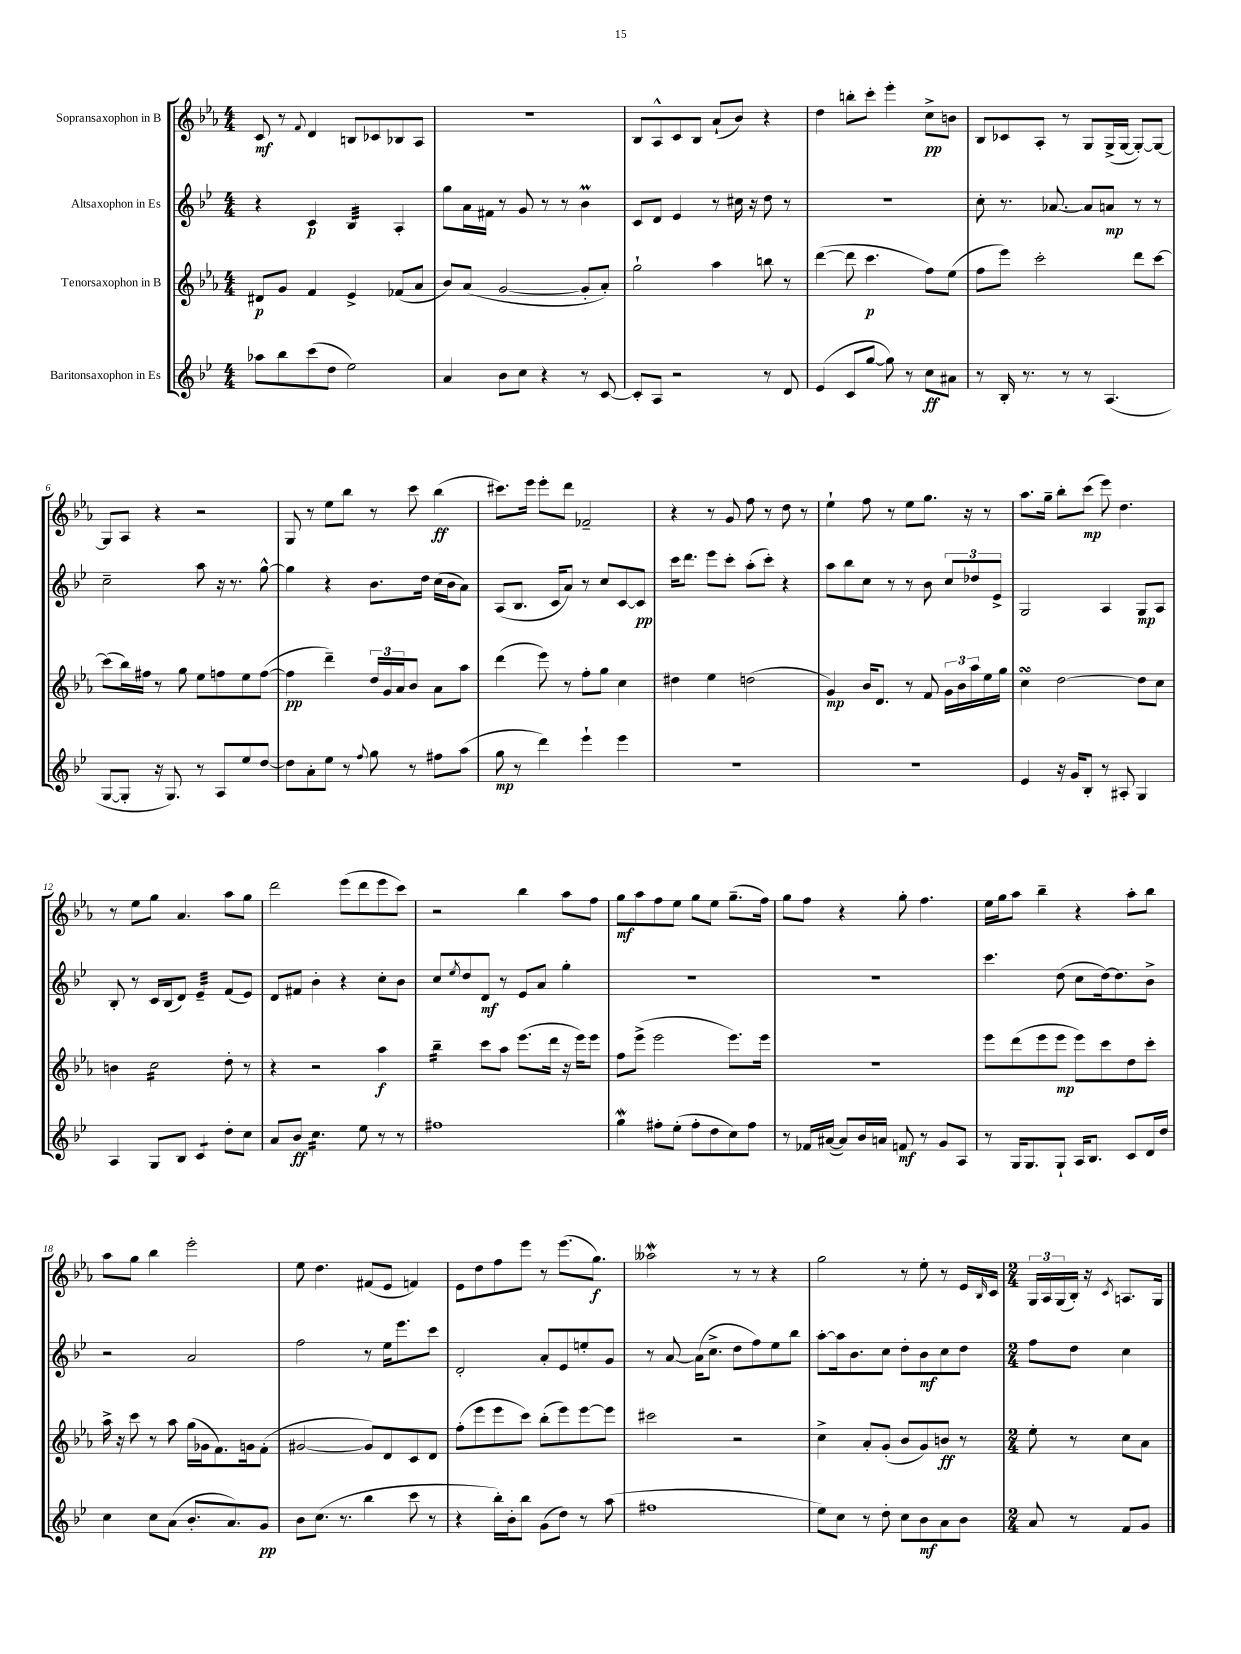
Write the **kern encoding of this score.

**kern	**kern	**kern	**kern
*staff4	*staff3	*staff2	*staff1
*clefG2	*clefG2	*clefG2	*clefG2
*k[b-e-]	*k[b-e-a-]	*k[b-e-]	*k[b-e-a-]
*M4/4	*M4/4	*M4/4	*M4/4
8aa-\L	8d#/L	4r	8c/
8bb-\	8g/J	.	8r
.	.	.	8qqf/
(8ccc\	4f/	4c/	4d/
8dd\J	.	.	.
2ee-\)	4e-^/	4B-/	8B/L
.	.	.	8c-/
.	(8f-/L	4A'/	8B-/
.	8a-/J	.	8A-/J
=	=	=	=
4a/	8b-/L)	8gg\L	1r
.	(8a-/J	16a\L	.
.	.	16f#\JJ	.
8b-\L	[2g/	8r	.
8cc\J	.	8g/	.
4r	.	8r	.
.	.	8r	.
8r	8g'/]L	4b-\	.
[8c/	8a-'/J)	.	.
=	=	=	=
8c'/]L	2gg`\	8c/L	8B-/L
8A/J	.	8d/J	8A-^^/
2r	.	4e-/	8c/
.	.	.	8B-/J
.	4aa-\	8r	(8a-`/L
.	.	16cc#\	8b-/J)
.	.	16r	.
8r	8bb\	8dd\	4r
8d/	8r	8r	.
=	=	=	=
(4e-/	([4ddd\	1r	4dd\
8c/L	8ddd\]	.	8bb'\L
[8gg/J	4.ccc\	.	8ccc'\J
8gg\])	.	.	4eee-'\
8r	.	.	.
8cc\L	8ff\L)	.	8cc^\L
8a#\J	(8ee-\J	.	8b\J
=	=	=	=
8r	8ff\L	8cc'\	8B-/L
16B-'/	8eee-\J)	8.r	8c-/
8.r	.	.	.
.	2ccc'\	.	8A-'/J
.	.	[8.a-/	.
8r	.	.	8r
8r	.	8a-/]L	8G/L
(4.A/	.	8a/J	(16G^/L
.	.	.	[16G/JJ
.	8ddd\L	8r	8G'/_L)
.	[8ccc\J	8r	8G/_J
=	=	=	=
[8G/L	(8ccc\]L	2cc~\	8G/]L
8G'/]J	16bb-\L)	.	8A-/J
.	16ff#\JJ	.	.
16r	8r	.	4r
8.G/)	.	.	.
.	8gg\	.	.
8r	8ee-\L	8aa\	2r
8A/L	8ff\	16r	.
.	.	8.r	.
8ee-/	8ee-\	.	.
[8dd/J	([8ff\J	[8gg^^\	.
=	=	=	=
8dd\]L	4ff\]	4gg\]	8G/
8a'\	.	.	8r
8ee-\J	4ddd~\)	4r	8ee-\L
8r	.	.	8bb-\J
8qqff/	.	.	.
8gg\	24dd/LL	8.b-\L	8r
.	24g/	.	.
.	24a-/J	.	.
8r	8b-/J	.	8ccc\
.	.	16dd\Jk	.
8ff#\L	8a-\L	(16cc\LL	(4bb-\
.	.	16b-\J	.
(8aa\J	8aa-\J	8a\J)	.
=	=	=	=
8gg\	(4ddd\	(8A/L	8.ccc#\L)
8r	.	8.B-/J	.
.	.	.	16eee-\Jk
4ddd\)	8eee-\)	.	8eee-'\L
.	.	16c/LK	.
.	8r	8a/J)	8ddd\J
4eee-`\	8ff'\L	8r	2f-~/
.	8gg\J	8cc/L	.
4eee-\	4cc\	[8c/	.
.	.	8c/]J	.
=	=	=	=
1r	4dd#\	16ccc\LK	4r
.	.	8.ddd\J	.
.	4ee-\	8eee-\L	8r
.	.	8ccc'\J	8g/
.	(2dd\	(8aa'\L	8ff\
.	.	8ccc'\J)	8r
.	.	4r	8dd\
.	.	.	8r
=	=	=	=
1r	4g/)	8aa\L	4ee-`\
.	.	8bb-\	.
.	16b-/LK	8cc\J	8ff\
.	8.d/J	.	.
.	.	8r	8r
.	8r	8r	8ee-\L
.	8f/	8b-\	8.gg\J
.	24g\LL	12cc/L	.
.	24b-\	.	.
.	.	.	16r
.	24aa-\	12dd-/	.
.	16ee-\	.	8r
.	.	12e-^/J	.
.	16gg\JJ	.	.
=	=	=	=
4e-/	4cc\	2G/	8.aa-\L
.	.	.	16gg~\Jk
16r	[2dd\	.	8bb-'\L
16g/LK	.	.	.
8B-'/J	.	.	(8ccc\J
8r	.	4A/	8eee-\)
8A#'/	.	.	4.dd\
4G/	8dd\]L	8G/L	.
.	8cc\J	8A/J	.
=	=	=	=
4A/	4b\	8B-'/	8r
.	.	8r	8ee-\L
8G/L	2cc\	16c/LL	8gg\J
.	.	(16B-/J	.
8B-/J	.	8d/J)	4.a-/
4c/	.	4e-~/	.
8dd'\L	8dd'\	(8f/L	8aa-\L
8cc\J	8r	8e-/J)	8gg\J
=	=	=	=
8a/L	4r	8d/L	2ddd\
8b-/J	.	8f#/J	.
4.cc\	2r	4b-'\	.
.	.	4r	(8eee-\L
8ee-\	.	.	8ddd\
8r	4aa-\	8cc'\L	8eee-\
8r	.	8b-\J	8ccc\J)
=	=	=	=
1ff#	4bb-~\	8cc/L	2r
.	.	8qee-/	.
.	.	8dd/	.
.	8ccc\L	8d/J	.
.	8aa-\J	8r	.
.	(8.eee-\L	8e-/L	4bb-\
.	.	8a/J	.
.	16ddd\Jk	.	.
.	16r	4gg'\	8aa-\L
.	16eee-\LK)	.	.
.	8eee-\J	.	8ff\J
=	=	=	=
4gg\	8ff\L	1r	8gg\L
.	(8eee-^\J	.	8aa-\
8ff#'\L	2eee-\	.	8ff\
(8ee-'\J	.	.	8ee-\J
8ff#'\L	.	.	8gg\L
8dd\	.	.	8ee-\J
8cc\)	8.eee-\L)	.	(8.gg~\L
8ff#\J	.	.	.
.	16eee-\Jk	.	16ff\Jk)
=	=	=	=
8r	1r	1r	8gg\L
16f-/LL	.	.	8ff\J
([16a#/JJ	.	.	.
8a#/]L)	.	.	4r
16b-/L	.	.	.
16a/JJ	.	.	.
8f/	.	.	8gg'\
8r	.	.	4.ff\
8g/L	.	.	.
8A/J	.	.	.
=	=	=	=
8r	8eee-\L	4.ccc\	16ee-\LL
.	.	.	16gg\J
16G/LK	(8ddd\	.	8aa-\J
8.G/	.	.	.
.	8eee-\	.	4bb-~\
8G`/J	8eee-\J	(8dd\	.
16A/LK	8eee-\L)	8cc\L	4r
8.B-/J	.	.	.
.	8ccc\	[16dd\k)	.
.	.	8.dd\]	.
8c/L	8dd\	.	8aa-'\L
16d/L	8ccc'\J	8b-^\J	8bb-\J
16dd/JJ	.	.	.
=	=	=	=
4cc\	16aa-^\	2r	8aa-\L
.	16r	.	.
.	8ccc\	.	8gg\J
8cc\L	8r	.	4bb-\
(8a\J	8aa-\	.	.
8.b-'/L	(16gg\LL	2a/	2eee-'\
.	16g-\J	.	.
.	8.f\)	.	.
8.a/)	.	.	.
.	16g\k	.	.
8g/J	(8f'\J	.	.
=	=	=	=
8b-\L	[2g#/	2ff\	8ee-\
(8.cc\J	.	.	4.dd\
8.r	.	.	.
4bb-\	8g#/]L)	8r	(8f#/L
.	8d/	16ee-\LK	8e-/J
.	.	8.eee-\	.
8ccc\	8c/	.	4f/)
8r	8d/J	8ccc\J	.
=	=	=	=
4r	(8ff'\L	2d'/	8e-\L
.	8eee-\	.	8dd\
16bb-'\LL)	8eee-\	.	8ff\
16b-'\J	.	.	.
8bb-\J	8ccc\J)	.	8eee-\J
(8g\L	(8bb-'\L	8a'/L	8r
8dd\J)	8eee-\)	8e-/	(8.eee-\L
8r	[8eee-\	8ee'/	.
.	.	.	8.gg\J)
(8aa\	8eee-\]J	8g/J	.
=	=	=	=
1ff#	2ccc#\	8r	2aa--\
.	.	[8a/	.
.	.	(16a\]LK	.
.	.	8.cc^\J	.
.	2r	8dd\L	8r
.	.	8ff\)	8r
.	.	8ee-\	4r
.	.	8bb-\J	.
=	=	=	=
8ee-\L)	4cc^\	[8aa'\L	2gg\
8cc\J	.	16aa\]k	.
.	.	8.b-\	.
8r	8a-'/L	.	.
8dd'\	(8g'/J	8cc\J	.
8cc\L	8b-/L	8dd'\L	8r
8b-\	8g/)	8b-\	8ee-'\
8a\	8b/J	8cc\	8r
8b-\J	8r	8dd\J	16e-/LL
.	.	.	16qqB-/
.	.	.	16c/JJ
=	=	=	=
*M2/4	*M2/4	*M2/4	*M2/4
8a/	8ee-'\	8ff\L	24G/LL
.	.	.	24A-/
.	.	.	(24G/
8r	8r	8dd\J	16B-'/JJ)
.	.	.	16r
.	.	.	8qc/
8f/L	8cc\L	4cc\	8.A/L
8g/J	8a-\J	.	.
.	.	.	16G/Jk
==	==	==	==
*-	*-	*-	*-
